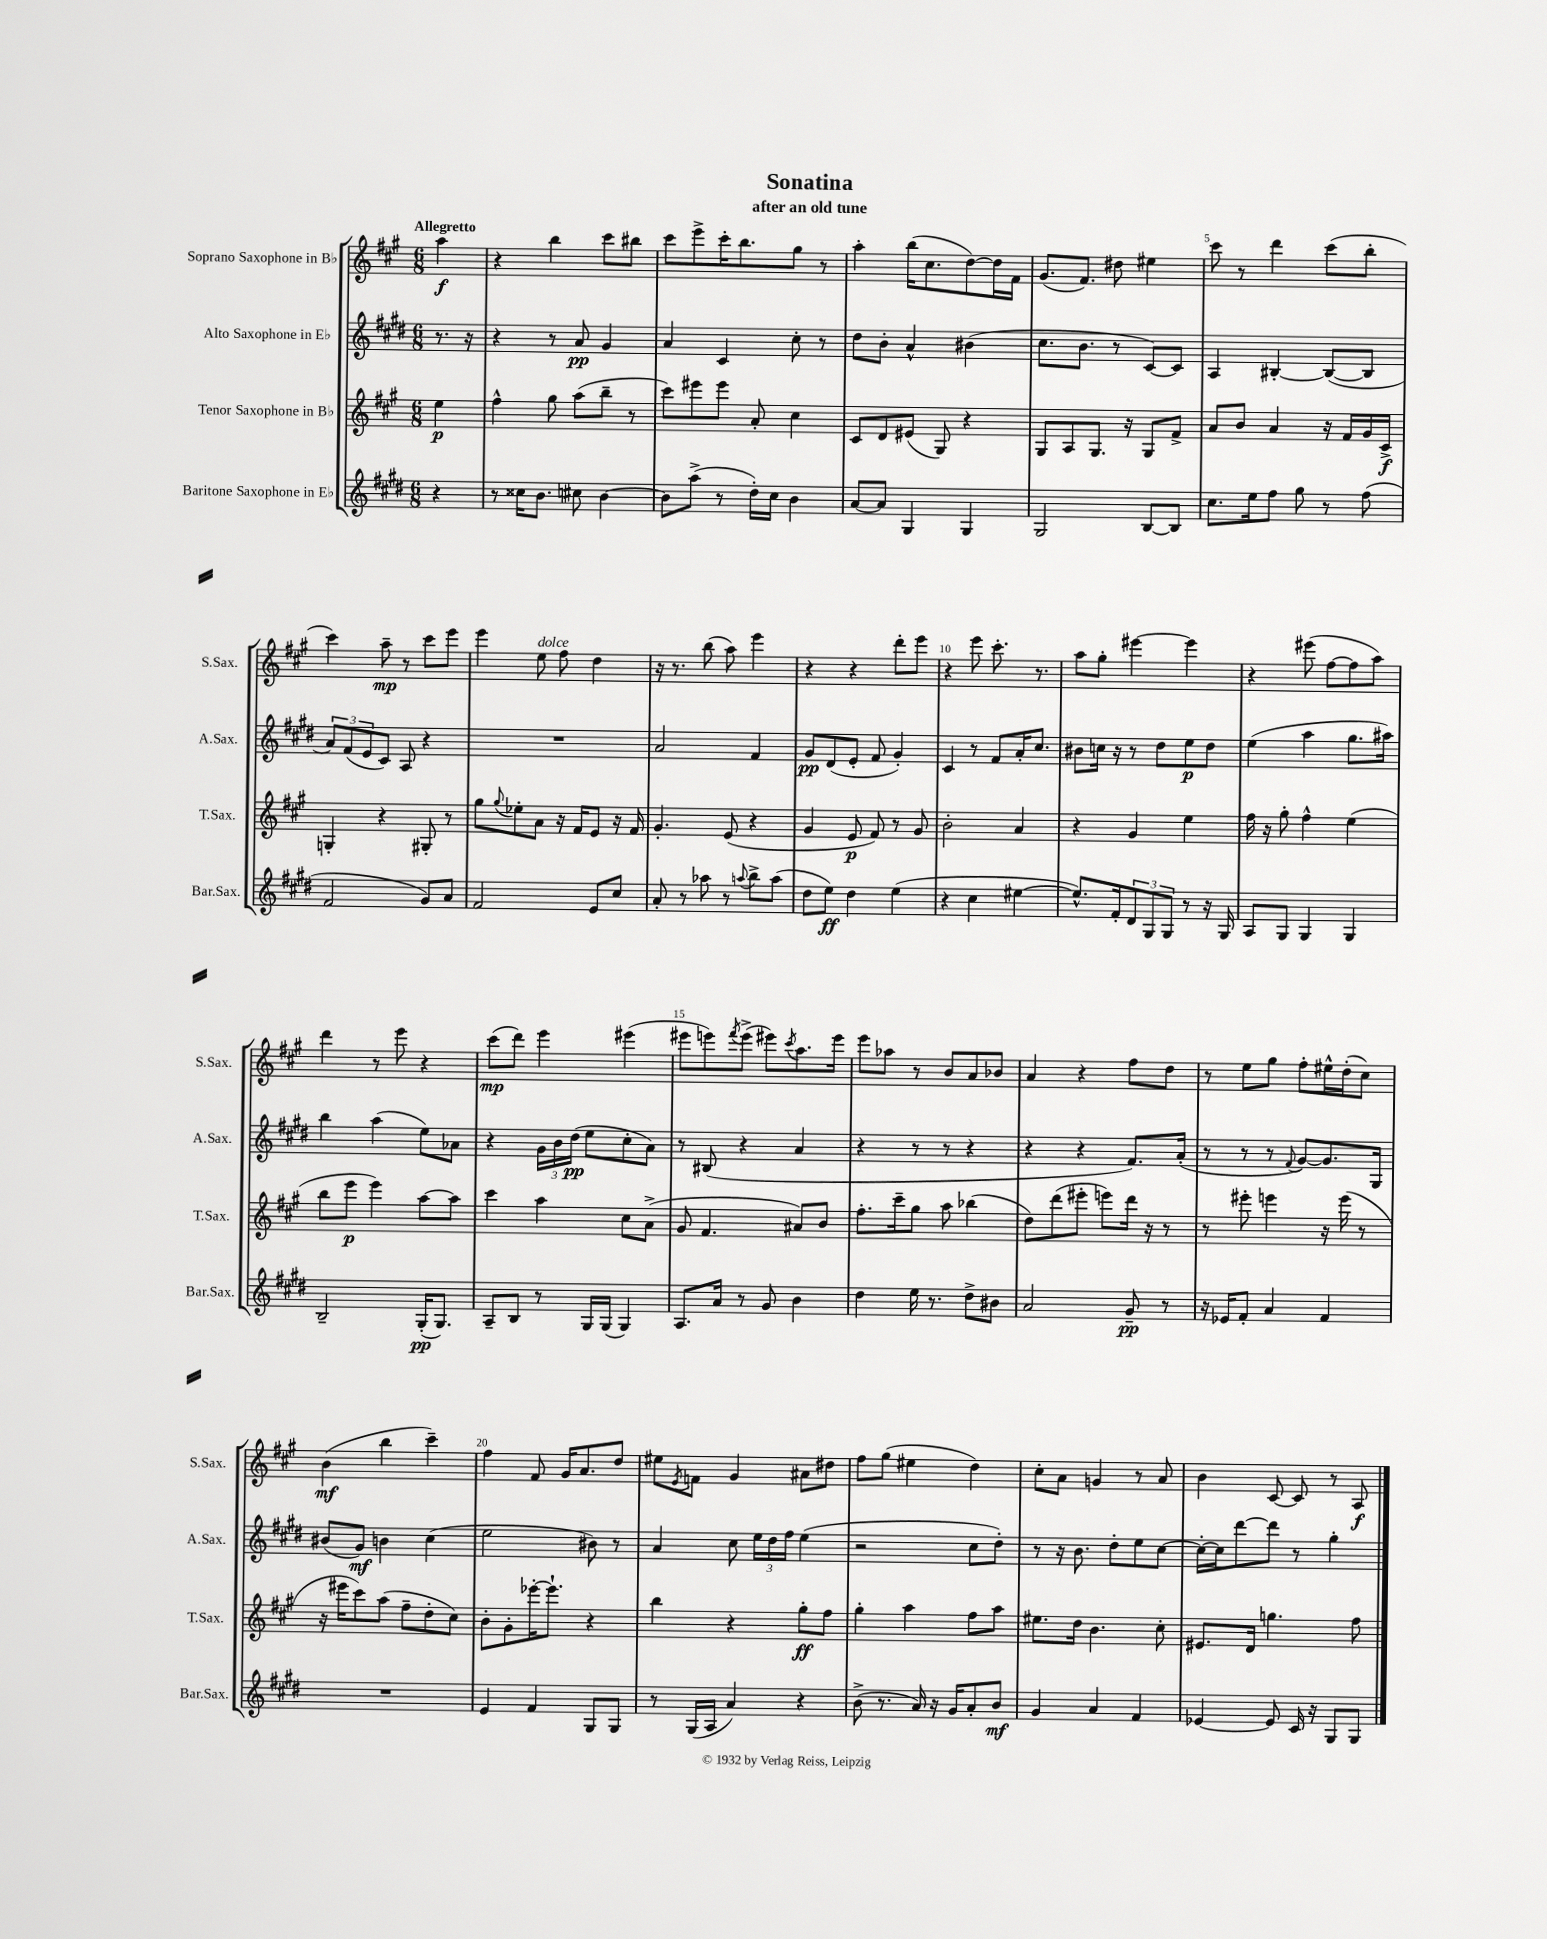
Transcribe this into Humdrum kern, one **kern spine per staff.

**kern	**dynam	**kern	**dynam	**kern	**dynam	**kern	**dynam
*part4	*part4	*part3	*part3	*part2	*part2	*part1	*part1
*staff4	*staff4	*staff3	*staff3	*staff2	*staff2	*staff1	*staff1
*I"Baritone Saxophone in E♭	*	*I"Tenor Saxophone in B♭	*	*I"Alto Saxophone in E♭	*	*I"Soprano Saxophone in B♭	*
*I'Bar.Sax.	*	*I'T.Sax.	*	*I'A.Sax.	*	*I'S.Sax.	*
*clefG2	*	*clefG2	*	*clefG2	*	*clefG2	*
*k[f#c#g#d#]	*	*k[f#c#g#]	*	*k[f#c#g#d#]	*	*k[f#c#g#]	*
*M6/8	*	*M6/8	*	*M6/8	*	*M6/8	*
=	=	=	=	=	=	=	=
!	!	!	!	!	!	!LO:TX:a:B:t=Allegretto	!
4r	.	4ee\	p	8.r	.	4aa\	f
.	.	.	.	16r	.	.	.
=1	=1	=1	=1	=1	=1	=1	=1
8r	.	4ff#^^\	.	4r	.	4r	.
16cc##X\KL	.	.	.	.	.	.	.
8.b\J	.	.	.	.	.	.	.
.	.	8gg#\	.	8r	.	4bb\	.
8cc#X\	.	(8aa\L	.	8a/	pp	.	.
[4b\	.	8bb~\J	.	4g#/	.	8ccc#\L	.
.	.	8r	.	.	.	8bb#X\J	.
=2	=2	=2	=2	=2	=2	=2	=2
8b\L]	.	8ccc#\L)	.	4a/	.	8ccc#\L	.
(8aa^\J	.	8eee#X\	.	.	.	8eee^\	.
8r	.	8eee#\J	.	4c#/	.	16ccc#'\K	.
.	.	.	.	.	.	8.bb\	.
16dd#'\LL)	.	8a'/	.	.	.	.	.
16cc#\JJ	.	.	.	.	.	.	.
4b\	.	4cc#\	.	8cc#'\	.	8gg#\J	.
.	.	.	.	8r	.	8r	.
=3	=3	=3	=3	=3	=3	=3	=3
[8a/L	.	8c#/L	.	8dd#\L	.	4aa'\	.
8a/J]	.	8d/	.	8b'\J	.	.	.
4G#/	.	(8e#X/J	.	4a^^/	.	(16bb\KL	.
.	.	.	.	.	.	8.cc#\	.
.	.	8G#/)	.	.	.	.	.
4G#/	.	4r	.	(4b#X\	.	[8dd\)	.
.	.	.	.	.	.	16dd\L]	.
.	.	.	.	.	.	16f#\JJ	.
=4	=4	=4	=4	=4	=4	=4	=4
2G#/	.	8G#/L	.	8.cc#\L	.	(8.g#/L	.
.	.	8A/	.	.	.	.	.
.	.	.	.	8.b\J	.	8.f#/J)	.
.	.	8.G#/J	.	.	.	.	.
.	.	.	.	8r	.	8dd#X\	.
.	.	16r	.	.	.	.	.
[8B/L	.	8G#/L	.	[8c#/L)	.	4ee#X\	.
8B/J]	.	8f#^/J	.	8c#/J]	.	.	.
=5	=5	=5	=5	=5	=5	=5	=5
8.cc#\L	.	8a/L	.	4A/	.	8ccc#\	.
.	.	8b/J	.	.	.	8r	.
16ee\k	.	.	.	.	.	.	.
8ff#\J	.	4a/	.	[4B#X'/	.	4ddd\	.
8gg#\	.	.	.	.	.	.	.
8r	.	16r	.	(8B#/L_	.	(8ccc#\L	.
.	.	16f#/LL	.	.	.	.	.
(8ff#\	.	16g#/	.	8B#/J]	.	8bb'\J	.
.	.	16c#^/JJ	f	.	.	.	.
!!LO:LB:g=z
=6	=6	=6	=6	=6	=6	=6	=6
2f#/	.	4Gn'/	.	12a/L)	.	4ccc#\)	.
.	.	.	.	(12f#/	.	.	.
.	.	.	.	12e/	.	.	.
.	.	4r	.	8c#/J)	.	8aa~\	mp
.	.	.	.	8A/	.	8r	.
8g#/L)	.	8G#X'/	.	4r	.	8ccc#\L	.
8a/J	.	8r	.	.	.	8eee\J	.
=7	=7	=7	=7	=7	=7	=7	=7
2f#/	.	8gg#\L	.	2.r	.	4eee\	.
.	.	8qqgg#/	.	.	.	.	.
.	.	8ee-X'\	.	.	.	.	.
!	!	!	!	!	!	!LO:TX:a:i:t=dolce	!
.	.	8a\J	.	.	.	8ee\	.
.	.	16r	.	.	.	8ff#\	.
.	.	16f#/KL	.	.	.	.	.
8e/L	.	8e/J	.	.	.	4dd\	.
8cc#/J	.	16r	.	.	.	.	.
.	.	16f#/	.	.	.	.	.
=8	=8	=8	=8	=8	=8	=8	=8
8a'/	.	4.g#'/	.	2a/	.	16r	.
.	.	.	.	.	.	8.r	.
8r	.	.	.	.	.	.	.
8aa-X\	.	.	.	.	.	(8bb\	.
8r	.	(8e/	.	.	.	8aa\)	.
8qqaan/	.	.	.	.	.	.	.
8bb^\L	.	4r	.	4f#/	.	4eee\	.
(8aa\J	.	.	.	.	.	.	.
=9	=9	=9	=9	=9	=9	=9	=9
8dd#\L	.	4g#/	.	8g#/L	pp	4r	.
8ee\J)	ff	.	.	(8d#/	.	.	.
4dd#\	.	8e/	p	8e'/J	.	4r	.
.	.	8f#/)	.	8f#/	.	.	.
(4ee\	.	8r	.	4g#'/)	.	8ddd'\L	.
.	.	8g#/	.	.	.	8eee\J	.
=10	=10	=10	=10	=10	=10	=10	=10
4r	.	2b'\	.	4c#/	.	4r	.
4cc#\	.	.	.	8r	.	8eee\	.
.	.	.	.	8f#/L	.	8.ccc#'\	.
[4ee#X\	.	4a/	.	16a'/K	.	.	.
.	.	.	.	8.cc#/J	.	8.r	.
=11	=11	=11	=11	=11	=11	=11	=11
8.ee#^^/L])	.	4r	.	8b#X\L	.	8aa\L	.
.	.	.	.	16ccn\Jk	.	8gg#'\J	.
16f#'/k	.	.	.	16r	.	.	.
12d#/	.	4g#/	.	8r	.	[4eee#X\	.
12G#/	.	.	.	.	.	.	.
.	.	.	.	8dd#\L	.	.	.
12G#/J	.	.	.	.	.	.	.
8r	.	4ee\	.	8ee\	p	4eee#\]	.
16r	.	.	.	8dd#\J	.	.	.
16G#/	.	.	.	.	.	.	.
=12	=12	=12	=12	=12	=12	=12	=12
8A/L	.	16ff#\	.	(4ee\	.	4r	.
.	.	16r	.	.	.	.	.
8G#/J	.	8gg#'\	.	.	.	.	.
4G#/	.	4ff#^^\	.	4aa\	.	(8eee#X\	.
.	.	.	.	.	.	[8ff#\L	.
4G#/	.	(4ee\	.	8.gg#\L	.	8ff#\]	.
.	.	.	.	.	.	8aa\J)	.
.	.	.	.	16aa#X\Jk)	.	.	.
!!LO:LB:g=z
=13	=13	=13	=13	=13	=13	=13	=13
2B~/	.	8bb\L	.	4bb\	.	4ddd\	.
.	.	8eee\J	p	.	.	.	.
.	.	4eee\)	.	(4aa\	.	8r	.
.	.	.	.	.	.	8eee\	.
(16G#'/KL	pp	[8aa\L	.	8ee\L)	.	4r	.
8.G#/J)	.	.	.	.	.	.	.
.	.	8aa\J]	.	8a-X\J	.	.	.
=14	=14	=14	=14	=14	=14	=14	=14
8A~/L	.	4ccc#\	.	4r	.	(8ccc#\L	mp
8B/J	.	.	.	.	.	8ddd\J)	.
8r	.	4aa\	.	24g#\LL	.	4eee\	.
.	.	.	.	24b\	.	.	.
.	.	.	.	(24dd#\JJ	pp	.	.
16G#/LL	.	.	.	8ee\L	.	.	.
(16G#/JJ	.	.	.	.	.	.	.
4G#/)	.	8cc#\L	.	8cc#'\	.	(4eee#X\	.
.	.	(8a^\J	.	8a\J)	.	.	.
=15	=15	=15	=15	=15	=15	=15	=15
8.A/L	.	8g#/	.	8r	.	8eee#X\L	.
.	.	4.f#/	.	(8B#X/	.	8eeen\)	.
16a/Jk	.	.	.	.	.	.	.
.	.	.	.	.	.	8qfff#/	.
8r	.	.	.	4r	.	(8eee^\J	.
8g#/	.	.	.	.	.	8eee#X\L)	.
.	.	.	.	.	.	8qccc#/	.
4b\	.	8a#X/L)	.	4a/	.	8.aa\	.
.	.	8b/J	.	.	.	.	.
.	.	.	.	.	.	16eee#\Jk	.
=16	=16	=16	=16	=16	=16	=16	=16
4dd#\	.	8.ff#'\L	.	4r	.	8eee\L	.
.	.	.	.	.	.	8aa-X\J	.
.	.	16ccc#~\k	.	.	.	.	.
16ee\	.	8gg#\J	.	8r	.	8r	.
8.r	.	.	.	.	.	.	.
.	.	8aa\	.	8r	.	8b/L	.
8dd#^\L	.	(4bb-X\	.	4r	.	8a/	.
8b#X\J	.	.	.	.	.	8b-X/J	.
=17	=17	=17	=17	=17	=17	=17	=17
2a/	.	8dd\L)	.	4r	.	4a/	.
.	.	(8ddd\	.	.	.	.	.
.	.	8eee#X'\J	.	4r	.	4r	.
.	.	8eeen\L)	.	.	.	.	.
8g#~/	pp	16ddd\Jk	.	8.f#/L)	.	8ff#\L	.
.	.	16r	.	.	.	.	.
8r	.	8r	.	.	.	8dd\J	.
.	.	.	.	(16a'/Jk	.	.	.
=18	=18	=18	=18	=18	=18	=18	=18
16r	.	8r	.	8r	.	8r	.
16e-X/KL	.	.	.	.	.	.	.
8f#'/J	.	8eee#X'\	.	8r	.	8ee\L	.
4a/	.	4eeen\	.	8r	.	8gg#\J	.
.	.	.	.	8qqf#/	.	.	.
.	.	.	.	[8g#/L)	.	8ff#'\L	.
4f#/	.	16r	.	8.g#/]	.	16ee#X^^\L	.
.	.	(16eee\	.	.	.	(16dd'\J	.
.	.	8r	.	.	.	8cc#\J)	.
.	.	.	.	16G#/Jk	.	.	.
!!LO:LB:g=z
=19	=19	=19	=19	=19	=19	=19	=19
2.r	.	16r	.	(8b#X/L	.	(4b\	mf
.	.	16eee#X\KL	.	.	.	.	.
.	.	8ccc#\)	.	8g#/J)	mf	.	.
.	.	(8aa\J	.	4bn\	.	4bb\	.
.	.	8ff#~\L	.	.	.	.	.
.	.	8dd'\	.	(4cc#\	.	4ccc#~\)	.
.	.	8cc#\J)	.	.	.	.	.
=20	=20	=20	=20	=20	=20	=20	=20
4e/	.	8b'\L	.	2ee\	.	4ff#\	.
.	.	8g#'\	.	.	.	.	.
4f#/	.	[16eee-X'\K	.	.	.	8f#/	.
.	.	8.eee-`\J]	.	.	.	.	.
.	.	.	.	.	.	16g#/KL	.
.	.	.	.	.	.	8.a/	.
8G#/L	.	4r	.	8b#X\)	.	.	.
8G#/J	.	.	.	8r	.	8dd/J	.
=21	=21	=21	=21	=21	=21	=21	=21
8r	.	4bb\	.	4a/	.	8ee#X\L	.
.	.	.	.	.	.	8qe/	.
(16G#/LL	.	.	.	.	.	8fn\J	.
16A/JJ	.	.	.	.	.	.	.
4a/)	.	4r	.	8cc#\	.	4g#/	.
.	.	.	.	24ee\LL	.	.	.
.	.	.	.	24dd#\	.	.	.
.	.	.	.	24ff#\JJ	.	.	.
4r	.	8gg#'\L	ff	(4ee\	.	8a#X\L	.
.	.	8ff#\J	.	.	.	8dd#X\J	.
=22	=22	=22	=22	=22	=22	=22	=22
(8b^\	.	4gg#'\	.	2r	.	8ff#\L	.
8.r	.	.	.	.	.	(8gg#\J	.
.	.	4aa\	.	.	.	4ee#X\	.
16a/)	.	.	.	.	.	.	.
16r	.	.	.	.	.	.	.
16g#/KL	.	.	.	.	.	.	.
8a'/	.	8ff#\L	.	8cc#\L	.	4dd\)	.
8b/J	mf	8aa\J	.	8dd#'\J)	.	.	.
=23	=23	=23	=23	=23	=23	=23	=23
4g#/	.	8.ee#X\L	.	8r	.	8cc#'\L	.
.	.	.	.	16r	.	8a\J	.
.	.	16dd\Jk	.	8.b\	.	.	.
4a/	.	4.b\	.	.	.	4gn/	.
.	.	.	.	8dd#'\L	.	.	.
4f#/	.	.	.	8ee\	.	8r	.
.	.	8cc#'\	.	[8cc#\J	.	8a/	.
=24	=24	=24	=24	=24	=24	=24	=24
[4e-X/	.	8.e#X/L	.	16cc#'\LL_	.	4b\	.
.	.	.	.	16cc#\J]	.	.	.
.	.	.	.	[8ddd#\	.	.	.
.	.	16d/Jk	.	.	.	.	.
8e-/]	.	4.ggn\	.	8ddd#\J]	.	[8c#/	.
16c#/	.	.	.	8r	.	8c#/]	.
16r	.	.	.	.	.	.	.
8G#/L	.	.	.	4gg#'\	.	8r	.
8G#/J	.	8ff#\	.	.	.	8A/	f
==	==	==	==	==	==	==	==
*-	*-	*-	*-	*-	*-	*-	*-
